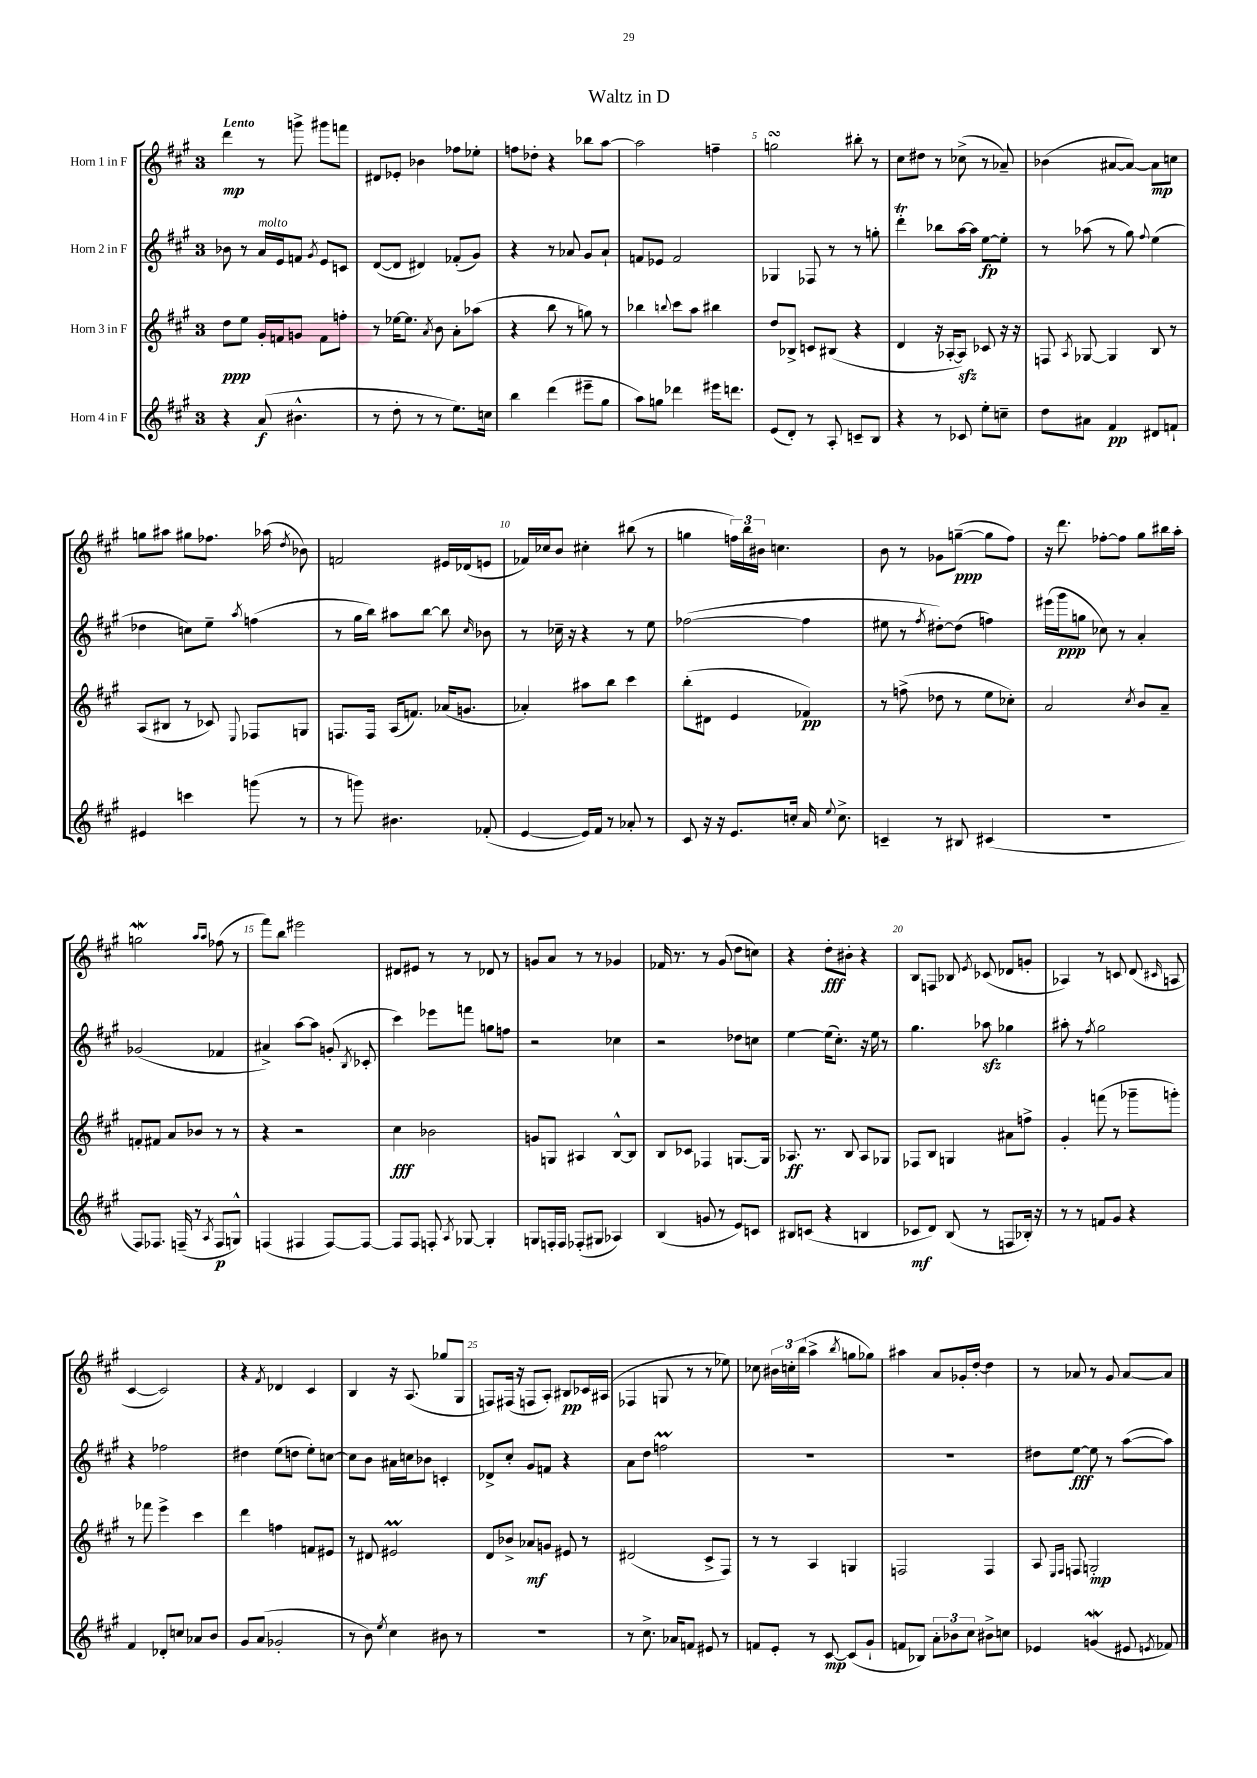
\header { title = "Waltz in D" }
<<
\new StaffGroup <<
\new Staff = "s0" \with { instrumentName = "Horn 1 in F" } {
    \clef treble \key a \major \once \override Staff.TimeSignature.style = #'single-digit \time 3/4 \tempo "Lento"
    \autoBeamOff d'''4\mp r8 g'''8-> gis'''8[ f'''8] |
    dis'8[ ees'8]-. bes'4 fes''8[ ees''8]-. |
    f''8[ des''8]-. r4 bes''8[ a''8]~ |
    a''2 f''4-- |
    g''2\turn bis''8-. r8 |
    cis''8[ dis''8] r8 ces''8->( r8 aes'8--) |
    bes'4( ais'8[~ ais'8]~) ais'8[\mp c''8] |
    g''8[ ais''8] gis''8[ fes''8.] aes''16( \acciaccatura { d''8 } bes'8) |
    f'2 eis'16[ des'16( e'8] |
    fes'16[) ces''16 b'8] cis''4-. bis''8( r8 |
    g''4 \tuplet 3/2 { f''16[) b''16 bis'16] } c''4. |
    b'8 r8 ges'8[ g''8]~--\ppp( g''8[ fis''8]) |
    r16 d'''8. fes''8[~-. fes''8] gis''8[ bis''16 a''16]-. |
    g''2\mordent \grace { a''16[ a''16] } fes''8( r8 |
    fis'''8[) b''8] eis'''2 |
    dis'8[ eis'8] r8 r8 des'8 r8 |
    g'8[ a'8] r8 r8 ges'4 |
    fes'16 r8. r8 gis'8( d''8[ c''8]) |
    r4 d''8[-.\fff bis'8]-. r4 |
    b8[ f8] bes8 \acciaccatura { e'8 } ces'8( des'8[ g'8]-. |
    aes4) r8 c'8 d'8( \grace { cis'16 } a8 |
    cis'4~ cis'2) |
    r4 \acciaccatura { fis'8 } des'4 cis'4 |
    b4 r16 a8.( ges''8[ gis8] |
    f8[) fis16]( r16 f8[ a8]-.) bis8[\pp ces'16 ais16]( |
    fes4 g8 r8 r8 ees''8) |
    ces''8 \tuplet 3/2 { bis'16[ c''16-. b''16]( } a''4-> \acciaccatura { b''8 } g''8[ ges''8]) |
    ais''4 a'8[ ges'16-. d''16]~-. d''4 |
    r8 aes'8 r8 gis'8 aes'8[~ aes'8] \bar "|." |
}
\new Staff = "s1" \with { instrumentName = "Horn 2 in F" } {
    \clef treble \key a \major \once \override Staff.TimeSignature.style = #'single-digit \time 3/4
    \autoBeamOff bes'8 r8 a'16[^\markup { \italic "molto" } e'16 f'8] \acciaccatura { gis'8 } e'8[ c'8] |
    d'8[~( d'8] dis'4) fes'8[-.( gis'8]) |
    r4 r8 aes'8 gis'8[ aes'8]-! |
    f'8[ ees'8] f'2 |
    ges4 fes8 r8 r8 g''8-. |
    d'''4-.\trill bes''8[ a''16~ a''16] e''8[~\fp e''8]-. |
    r8 aes''8( r8 gis''8) \appoggiatura { fis''8 } e''4( |
    des''4 c''8[) e''8]-- \acciaccatura { a''8 } f''4( |
    r8 gis''16[ b''16]) ais''8[ b''8]~ b''8 \grace { cis''16 } bes'8 |
    r8 ces''16-- r16 r4 r8 e''8 |
    fes''2~( fes''4 |
    eis''8 r8 \acciaccatura { fis''8 } dis''8[~-.) dis''8]( f''4) |
    eis'''16[( gis'''16\ppp g''8] ces''8) r8 a'4-. |
    ges'2( fes'4 |
    ais'4->) a''8[~ a''8] g'8-.( \acciaccatura { b8 } ces'8-. |
    cis'''4) ees'''8[ f'''8] g''8[ f''8] |
    r2 ces''4 |
    r2 des''8[ c''8] |
    e''4~ e''16[( cis''8.]-.) r16 e''16 r8 |
    gis''4. aes''8\sfz ges''4 |
    ais''8-. r8 \acciaccatura { fis''8 } gis''2 |
    r4 fes''2 |
    dis''4 e''8[( d''8] e''8[-.) c''8]~ |
    c''8[ b'8] ais'16[ c''16 bes'8] c'4-. |
    des'8[-> cis''8]-. gis'8[ f'8] r4 |
    a'8[ d''8] f''2\prall |
    R2. |
    R2. |
    dis''8[ e''8]~\fff e''8 r8 a''8[~( a''8]) \bar "|." |
}
\new Staff = "s2" \with { instrumentName = "Horn 3 in F" } {
    \clef treble \key a \major \once \override Staff.TimeSignature.style = #'single-digit \time 3/4
    \autoBeamOff d''8[\ppp e''8] gis'16[-. f'16 g'8] f'8[ f''8]-. |
    r8 ees''16[~ ees''8.] \acciaccatura { a'8 } b'8 a'8[-. aes''8]( |
    r4 b''8 r8 g''8) r8 |
    bes''4 \appoggiatura { b''8 } cis'''8[ a''8] bis''4 |
    d''8[ bes8]-> c'8[ bis8]( r4 |
    d'4 r16 aes16[~-. aes8]\sfz) ces'8 r16 r16 |
    f8 \acciaccatura { a8 } ges8~ ges4 b8 r8 |
    a8[( bis8] r8 ces'8) \appoggiatura { e8 } fes8[ g8] |
    f8.[ f16] a16[( f'8.]) aes'16[( g'8.] |
    aes'4-.) ais''8[ b''8] cis'''4 |
    b''8[-.( dis'8] e'4 fes'4\pp) |
    r8 f''8->( des''8 r8 e''8[ ces''8]-.) |
    a'2 \acciaccatura { cis''8 } b'8[ a'8]-- |
    f'8[-. fis'8] a'8[ bes'8] r8 r8 |
    r4 r2 |
    cis''4\fff bes'2 |
    g'8[ g8] ais4 b8[~-^ b8] |
    b8[ ces'8] fes4 g8.[~ g16] |
    aes8.\ff r8. b8 aes8[ ges8] |
    fes8[ b8] g4 ais'8[ f''8]-> |
    gis'4-. f'''8( r8 ges'''8[-- g'''8]-.) |
    r8 fes'''8 e'''4-> cis'''4 |
    d'''4 f''4 f'8[ eis'8] |
    r8 dis'8 eis'2\prall |
    d'8[ bes'8]-> aes'8[\mf g'8] eis'8 r8 |
    dis'2( cis'8[-> fis8]) |
    r8 r8 a4 g4 |
    f2 f4 |
    a8 \grace { e16[ fis16] } f8 g2-.\mp \bar "|." |
}
\new Staff = "s3" \with { instrumentName = "Horn 4 in F" } {
    \clef treble \key a \major \once \override Staff.TimeSignature.style = #'single-digit \time 3/4
    \autoBeamOff r4 a'8\f( bis'4.-^ |
    r8 d''8-. r8 r8 e''8.[) c''16] |
    b''4 d'''4( eis'''8[-- gis''8] |
    a''8[) g''8] des'''4 eis'''16[ d'''8.] |
    e'8[( d'8]-.) r8 a8-. c'8[-- b8] |
    r4 r8 ces'8 e''8[-. c''8]-- |
    d''8[ ais'8] fis'4\pp dis'8[ f'8]-! |
    eis'4 c'''4 g'''8( r8 |
    r8 g'''8) bis'4. fes'8-.( |
    e'4~ e'16[) fis'16] r8 aes'8-. r8 |
    cis'8 r16 r16 e'8.[ c''16]-. a'16 \appoggiatura { e''8 } c''8.-> |
    c'4-- r8 bis8 cis'4( |
    R2. |
    fis8[) fes8.] f16--( r8 \acciaccatura { a8 } f8[\p g8]-^) |
    f4( fis4 fis8[~) fis8]~ |
    fis8[ fis8] f8-. \acciaccatura { a8 } ges8~ ges4-. |
    g8[ f16-. f16] fes8[-.( gis8] aes4) |
    b4( g'8 r8 e'8[) c'8] |
    bis8[ c'8]( r4 b4 |
    ces'8[\mf d'8]) b8( r8 f8[ bes16]-.) r16 |
    r8 r8 f'8[ gis'8] r4 |
    fis'4 des'8[-. c''8] aes'8[ b'8] |
    gis'8[ a'8]( ges'2-. |
    r8 b'8) \acciaccatura { e''8 } cis''4 bis'8 r8 |
    R2. |
    r8 cis''8.-> aes'16[ f'8] eis'8 r8 |
    f'8[ e'8]-. r8 cis'8~\mp cis'8[( gis'8]-! |
    f'8[ bes8]) \tuplet 3/2 { a'8[-. bes'8 cis''8] } bis'8[-> c''8] |
    ees'4 g'4\mordent( eis'8 \acciaccatura { e'8 } fes'8) \bar "|." |
}
>>
>>
\layout { \context { \Score \override BarNumber.break-visibility = ##(#f #t #t) barNumberVisibility = #(every-nth-bar-number-visible 5) } }
